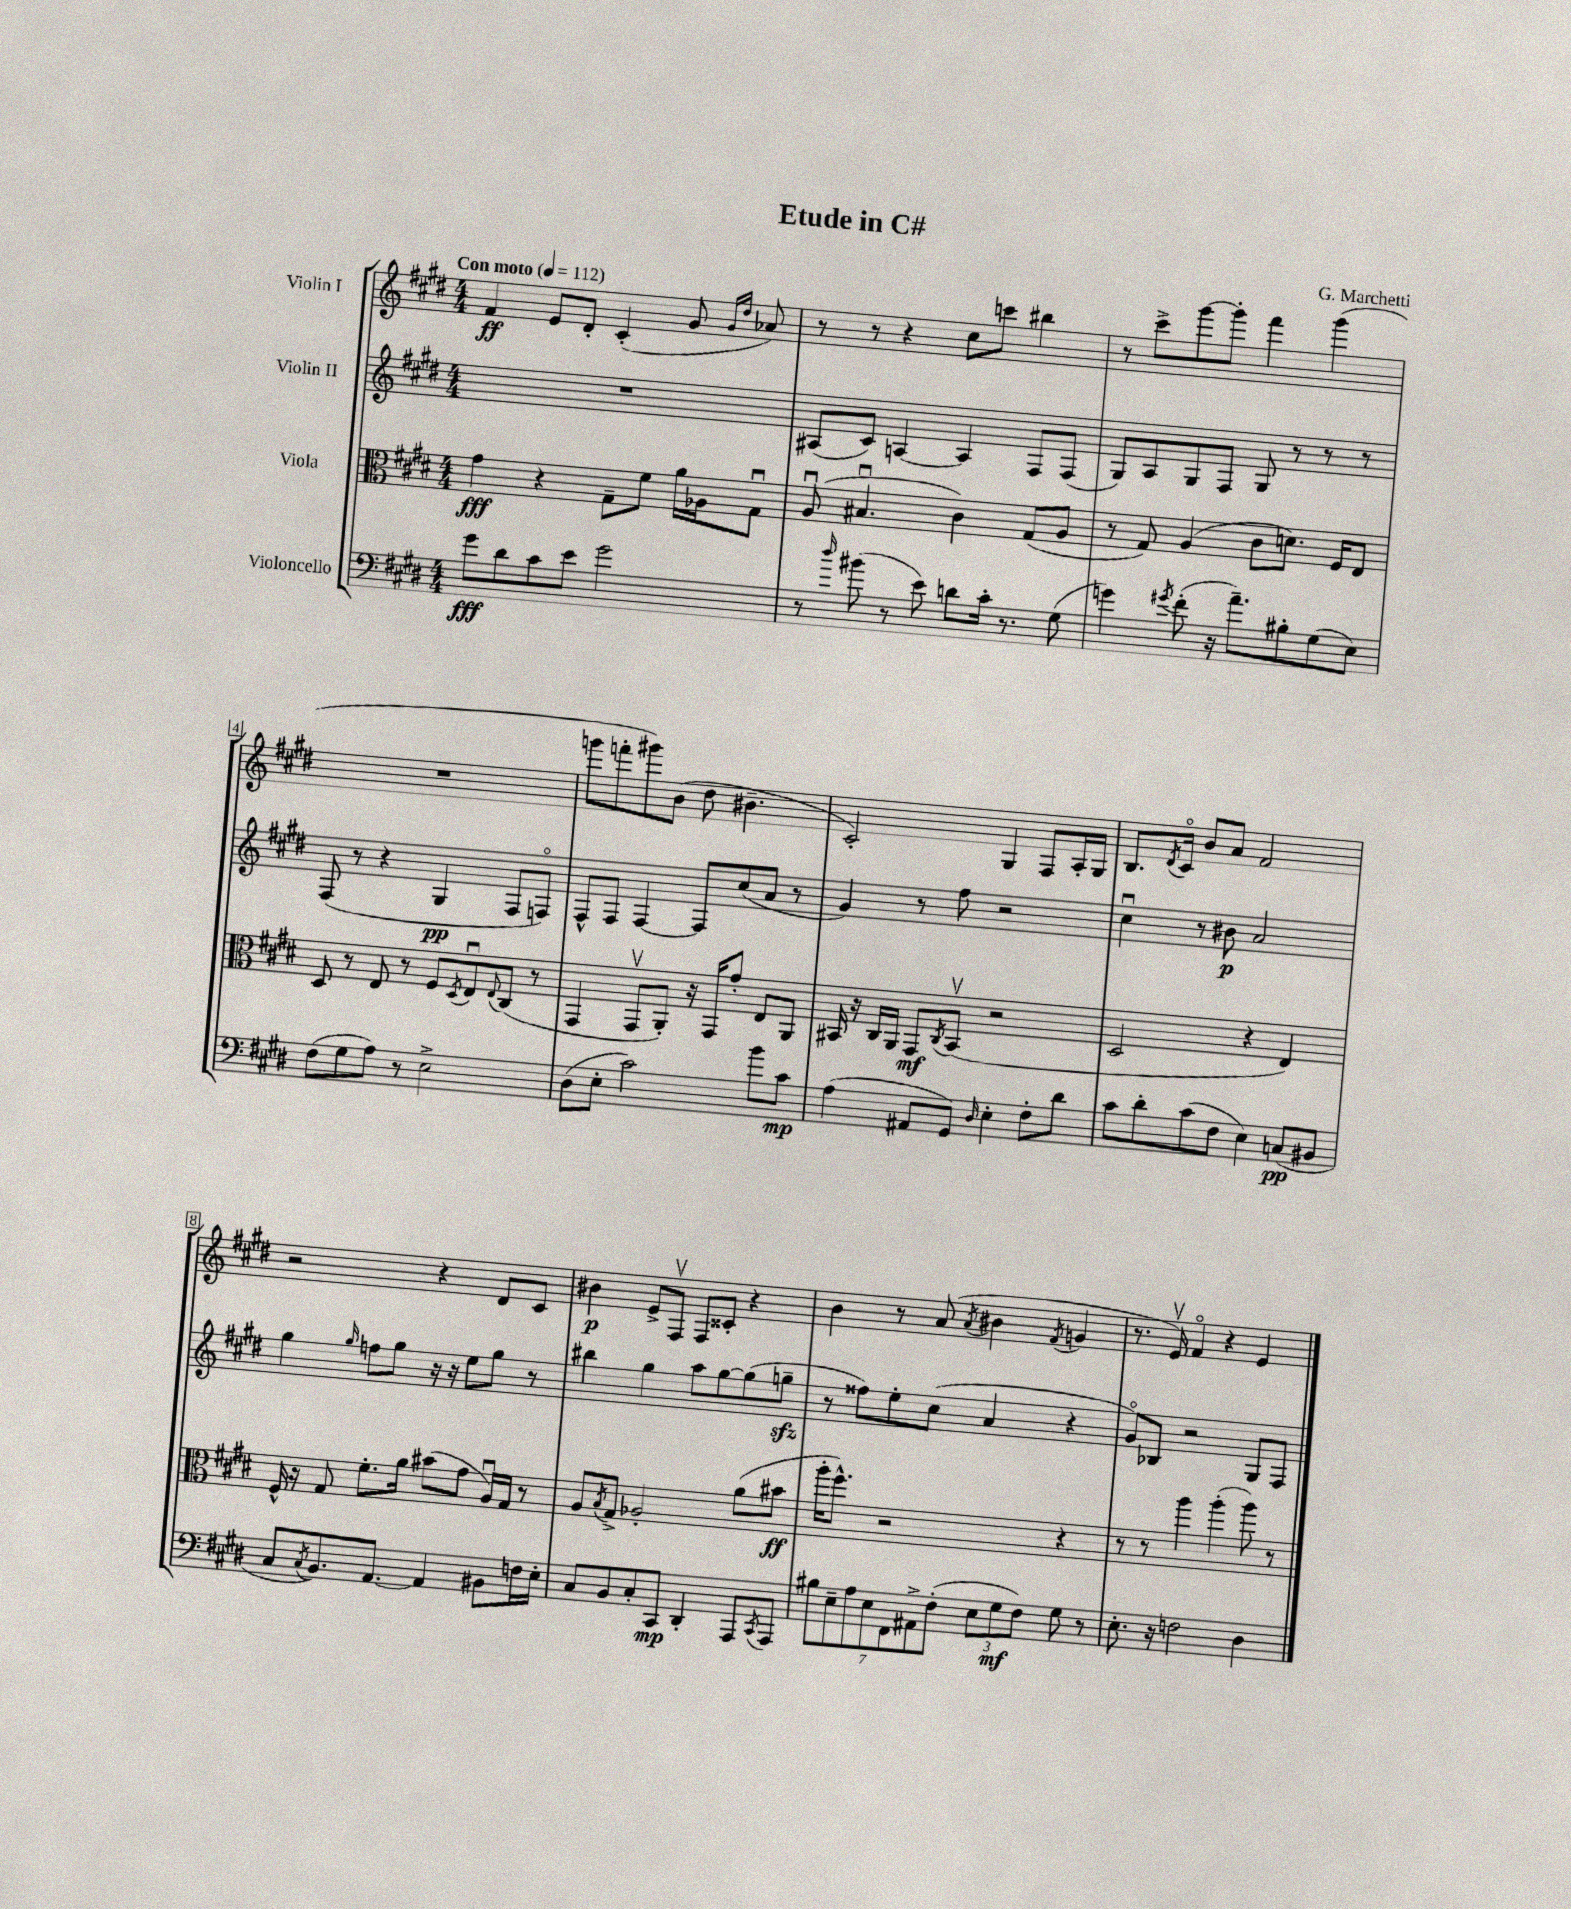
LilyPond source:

\header { title = "Etude in C#" composer = "G. Marchetti" }
<<
\new StaffGroup <<
\new Staff = "s0" \with { instrumentName = "Violin I" } {
    \clef treble \key e \major \numericTimeSignature \time 4/4 \tempo "Con moto" 4 = 112
    fis'4\ff e'8 dis'8-. cis'4-.( gis'8 \grace { gis'16 dis''16 } aes'8) |
    r8 r8 r4 cis''8 c'''8 bis''4 |
    r8 cis'''8-> gis'''8~ gis'''8-. fis'''4 gis'''4( |
    R1 |
    g'''8 f'''8-. gis'''8) b'8( dis''8 bis'4.-- |
    cis'2-.) gis4 fis8 a16-. gis16 |
    b8. \acciaccatura { dis'8 } cis'16\flageolet b'8 a'8 fis'2 |
    r2 r4 dis'8 cis'8 |
    bis'4\p e'8-> fis8\upbow fis8 cisis'8-. r4 |
    b'4 r8 a'8( \acciaccatura { a'8 } bis'4 \acciaccatura { fis'8 } g'4 |
    r8. e'16\upbow) fis'4\flageolet r4 e'4 \bar "|." |
}
\new Staff = "s1" \with { instrumentName = "Violin II" } {
    \clef treble \key e \major \numericTimeSignature \time 4/4
    R1 |
    ais8( cis'8) a4~ a4 fis8 fis8( |
    gis8) a8 gis8 fis8 gis8 r8 r8 r8 |
    fis8( r8 r4 gis4\pp fis8 f8\flageolet) |
    fis8-^ fis8 fis4~ fis8 cis''8( a'8 r8 |
    gis'4) r8 fis''8 r2 |
    cis''4\downbow r8 bis'8\p a'2 |
    gis''4 \grace { gis''16 } f''8 gis''8 r16 r16 e''8 gis''8 r8 |
    bis''4 gis''4 a''8 gis''8~ gis''8( g''8--\sfz |
    r8 fisis''8) e''8-. cis''8( a'4 r4 |
    gis'8\flageolet) bes8 r2 gis8 fis8 \bar "|." |
}
\new Staff = "s2" \with { instrumentName = "Viola" } {
    \clef alto \key e \major \numericTimeSignature \time 4/4
    gis'4\fff r4 gis8-- fis'8 a'16 aes16 gis8\downbow |
    a8\downbow( bis4.\downbow cis'4) gis8( a8 |
    r8 gis8) a4( cis'8 d'8.) fis16 e8 |
    dis8 r8 e8 r8 fis8 \acciaccatura { dis8 } e8\downbow \appoggiatura { e8 } cis8( r8 |
    gis,4 gis,8\upbow a,8-.) r16 gis,16 gis'8-. e8 a,8 |
    bis,16 r16 cis16 a,16 gis,8\mf \acciaccatura { cis8 } bis,8\upbow( r2 |
    dis2 r4 e4) |
    fis16-^ r16 gis8 fis'8.-. a'16 bis'8( gis'8 a16\downbow) gis16 r8 |
    a8 \acciaccatura { b8 } gis8-> aes2-. a'8( bis'8\ff |
    a''16-. fis''8.-^) r2 r4 |
    r8 r8 a''4 a''4-.( a''8) r8 \bar "|." |
}
\new Staff = "s3" \with { instrumentName = "Violoncello" } {
    \clef bass \key e \major \numericTimeSignature \time 4/4
    gis'8\fff dis'8 cis'8 e'8 gis'2 |
    r8 \grace { dis''16 } bis'8( r8 e'8) d'8 cis'16-. r8. gis8( |
    g'4) \acciaccatura { gis'8 } fis'8-.( r16 a'8.--) bis8-. gis8( e8) |
    fis8( gis8 a8) r8 e2-> |
    dis8( e8-. cis'2) b'8 cis'8\mp |
    a4( ais,8 gis,8) \grace { dis16 } e4-. fis8-. dis'8 |
    cis'8 dis'8-. cis'8( fis8 e4) c8\pp( bis,8 |
    cis8 \acciaccatura { cis8 } b,8.) a,8.~ a,4 bis,8 f16 e16-. |
    cis8 b,8 cis8-. cis,8\mp dis,4-. a,,8 \acciaccatura { cis,8 } a,,8 |
    \tuplet 7/4 { bis8 e8-- a8 e8 fis,8 ais,8-> fis8-.( } \tuplet 3/2 { e8 gis8\mf fis8) } gis8 r8 |
    e8.-. r16 f2 dis4 \bar "|." |
}
>>
>>
\layout { \context { \Score \override BarNumber.stencil = #(make-stencil-boxer 0.1 0.3 ly:text-interface::print) } }
